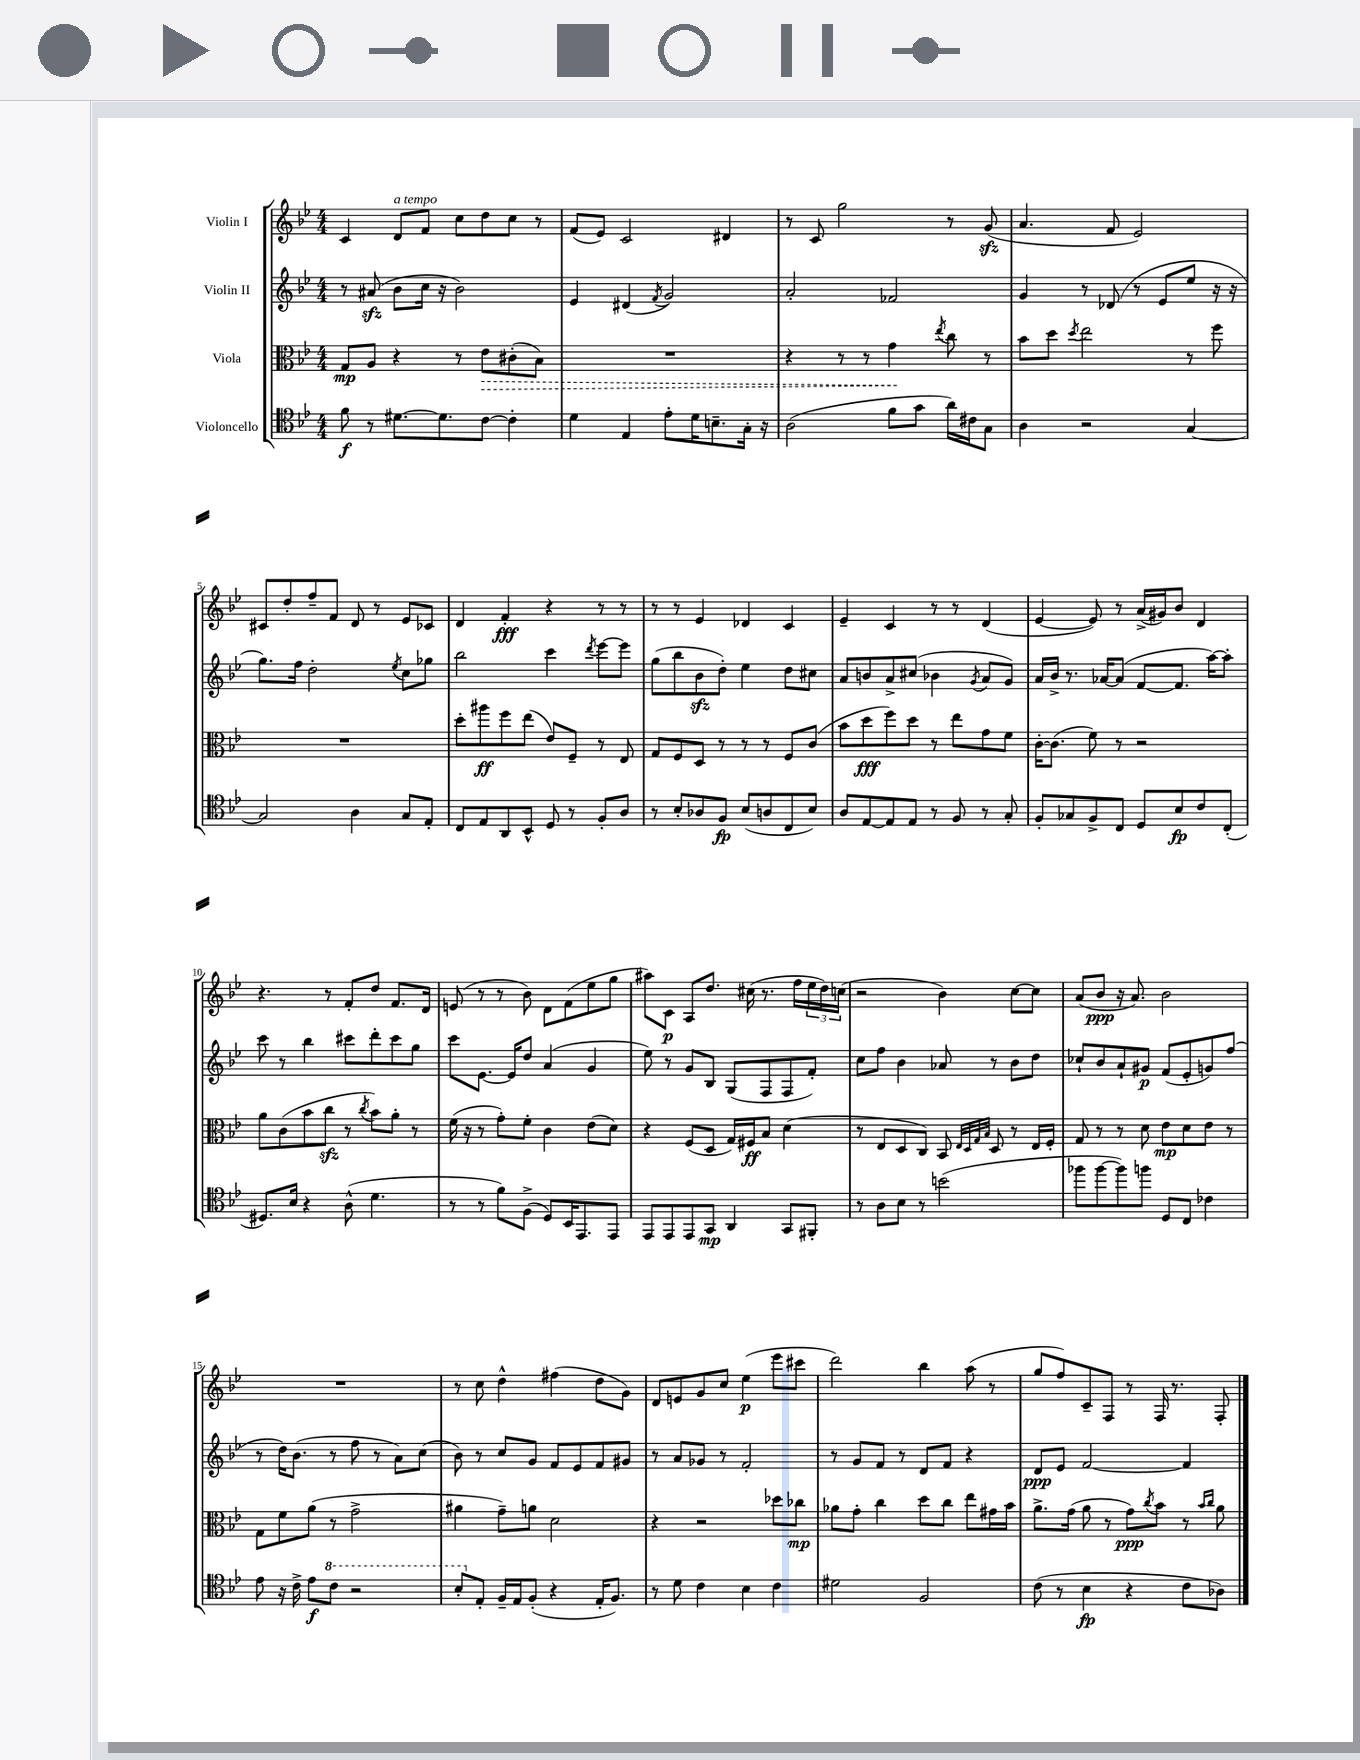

**kern	**kern	**kern	**kern
*staff4	*staff3	*staff2	*staff1
*clefC4	*clefC3	*clefG2	*clefG2
*k[b-e-]	*k[b-e-]	*k[b-e-]	*k[b-e-]
*M4/4	*M4/4	*M4/4	*M4/4
8f	8G	8r	4c
8r	8A	(8a#	.
[8.d#	4r	8b-	8d
.	.	16cc	8f
8.d#]	.	16r	.
.	8r	2b-)	8cc
[8c	8e-	.	8dd
4c']	(8c#'	.	8cc
.	8B-)	.	8r
=	=	=	=
4d	1r	4e-	(8f
.	.	.	8e-)
4E-	.	(4d#	2c
.	.	8qf	.
8e-'	.	2g)	.
16d	.	.	.
8.B~	.	.	.
.	.	.	4d#
16G'	.	.	.
16r	.	.	.
=	=	=	=
(2A	4r	2a'	8r
.	.	.	8c
.	8r	.	2gg
.	8r	.	.
8f	4g	2f-	.
8g	.	.	.
.	8qee-	.	.
16a)	8cc	.	8r
16c#	.	.	.
8G	8r	.	(8g
=	=	=	=
4A	8b-	4g	4.a
.	8dd	.	.
.	8qdd	.	.
2r	2ee-	8r	.
.	.	(8d-	8f
.	.	8r	2e-)
.	.	8e-	.
[4G	8r	8ee-	.
.	8ff	16r	.
.	.	16r	.
=	=	=	=
2G]	1r	8.gg)	8c#
.	.	.	8dd'
.	.	16ff	.
.	.	2dd'	8ff~
.	.	.	8f
4A	.	.	8d
.	.	.	8r
.	.	8qee-	.
8G	.	8cc	8e-
8E-'	.	8gg-	8c-
=	=	=	=
8C	8dd'	2bb-	4d
8E-	8aa#	.	.
8AA	8ff	.	4f'
8BB-^^	(8ee-	.	.
8D	8e-)	4ccc	4r
8r	8F~	.	.
.	.	8qddd	.
8F'	8r	[8eee-	8r
8A	8E-	8eee-]	8r
=	=	=	=
8r	8G	(8gg	8r
8B-'	8F	8bb-	8r
8A-	8D	8b-	4e-
8F	8r	8dd')	.
(8B-	8r	4ee-	4d-
8A	8r	.	.
8C	8F	8dd	4c
8B-)	(8c	8cc#	.
=	=	=	=
8A	8b-	8a	4e-~
[8E-	8dd	8b	.
8E-]	8ff)	8a^	4c
8E-	8dd	(8cc#	.
8r	8r	4b-	8r
8F	8ee-	.	8r
.	.	8qg	.
8r	8g	8a	(4d
8G'	8f	8g)	.
=	=	=	=
8F'	[16c'	16a	[4e-
.	(8.c]	16b-^	.
8G-	.	8.r	.
8F^	8f)	.	8e-])
.	.	[16a-	.
8C	8r	(8a-]	8r
8D	2r	[8f	(16a^
.	.	.	16g#)
8B-	.	8.f]	8b-
8c	.	.	4d
.	.	[16aa)	.
(8C'	.	8aa']	.
=	=	=	=
8.D#)	8a	8ccc	4.r
.	(8c	8r	.
16B-	.	.	.
4r	8b-	4bb-	.
.	8cc	.	8r
(8A^^	8r	8ccc#	8f'
.	8qcc	.	.
4.d	8b-)	8ddd'	8dd
.	8a'	8ccc#	8.f
.	8r	8gg	.
.	.	.	16d
=	=	=	=
8r	(16f	8ccc	(8e
.	16r	.	.
8r	8r	[8.e-	8r
8f)	8g')	.	8r
.	.	16e-]	.
(8F^	8f'	8dd	8b-)
8D)	4c	(4a	8d
16BB-	.	.	(8f
8.EE-	.	.	.
.	(8e-	4g	8ee-
8EE-	8d)	.	8gg
=	=	=	=
8EE-	4r	8ee-)	8aa#)
8EE-	.	8r	8c
8EE-	(8F	8g	8A
8GG	8D	8B-	8.dd
4AA	16G)	(8G	.
.	16F#	.	(16cc#
.	8B-	8F	8.r
8GG	(4d	8F	.
.	.	.	16ff
8FF#'	.	8f')	24ee-
.	.	.	24dd)
.	.	.	(24cc
=	=	=	=
8r	8r	8cc	2r
8A	8E-	8ff	.
8B-	8D	4b-	.
8r	8C)	.	.
(2b	8BB-	8a-	4b-)
.	32qqE-	.	.
.	32qqD	.	.
.	32qqG	.	.
.	32qqB-	.	.
.	8D	8r	.
.	8r	8b-	[8cc
.	16E-	8dd	8cc]
.	16F'	.	.
=	=	=	=
8ff-	8G	8cc-`	(8a
[8ff-	8r	8b-	8b-
8ff-])	8r	8a`	16r
.	.	.	8.a)
8ff	8d	8g#	.
8D	8e-	(8f	2b-
8C	8d	8e-'	.
4c-	8e-	8g)	.
.	8r	(8ff	.
=	=	=	=
8e-	8G	8r	1r
16r	8f	16dd)	.
16c^	.	(8.b-	.
8e-	(8a	.	.
8cc	8r	8r	.
2r	2g^	8ff	.
.	.	8r	.
.	.	8a)	.
.	.	(8cc	.
=	=	=	=
8b-'	4a#	8b-)	8r
8E-'	.	8r	8cc
16F~	8g~)	8cc	4dd^^
16E-	.	.	.
(8F'	8a	8g	.
4r	2d	8f	(4ff#
.	.	8e-	.
16E-'	.	8f	8dd
8.F)	.	.	.
.	.	8g#	8g)
=	=	=	=
8r	4r	8r	8d
8d	.	8a	8e
4c	2r	8g-	8g
.	.	8r	8cc
4B-	.	2f'	(4ee-
4c	8dd-	.	8eee-
.	8cc-	.	8ccc#
=	=	=	=
2d#	8a-	8r	2ddd)
.	8g'	8g	.
.	4cc	8f	.
.	.	8r	.
2F	8dd	8d	4bb-
.	8cc	8f	.
.	8ee-	4r	(8aa
.	16g#	.	8r
.	16b-	.	.
=	=	=	=
(8c	8.a^	8d	8gg
8r	.	8e-	8ff)
.	(16g	.	.
4B-	8a	[2f	8c~
.	8r	.	8F
4r	8g)	.	8r
.	8qcc	.	.
.	8b-	.	16F
.	.	.	8.r
8c	8r	4f]	.
.	16qqb-	.	.
.	16qqcc	.	.
8A-)	8a	.	8F'
==	==	==	==
*-	*-	*-	*-
